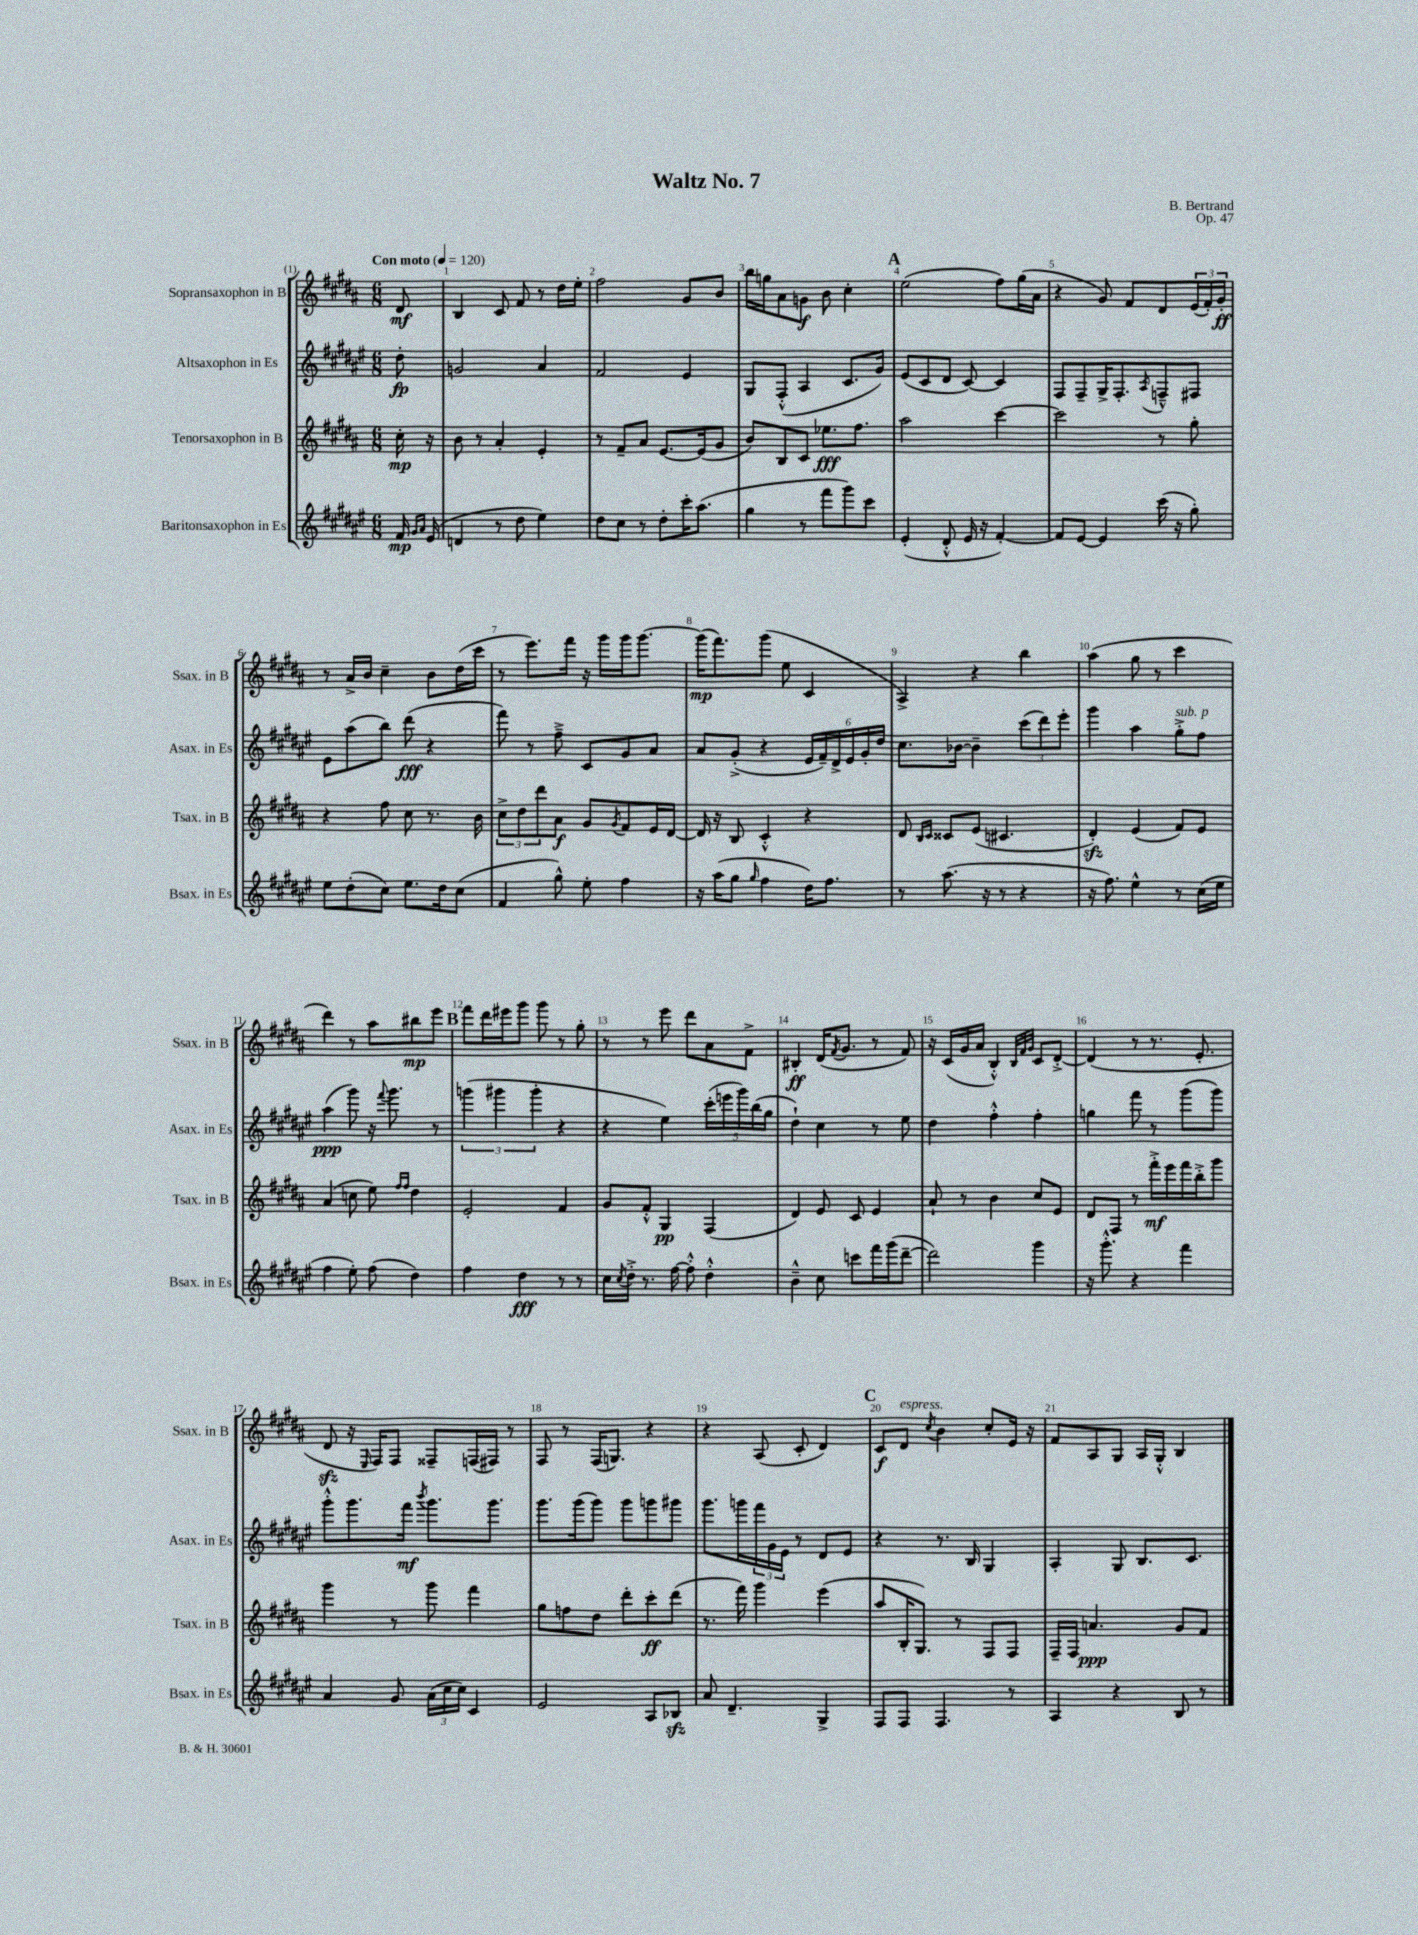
\header { title = "Waltz No. 7" composer = "B. Bertrand" opus = "Op. 47" }
<<
\new StaffGroup <<
\new Staff = "s0" \with { instrumentName = "Sopransaxophon in B" shortInstrumentName = "Ssax. in B" } {
    \clef treble \key b \major \numericTimeSignature \time 6/8 \partial 8 \tempo "Con moto" 4 = 120
    dis'8\mf |
    b4 cis'8 fis'8 r8 dis''16 e''16-. |
    fis''2 gis'8 b'8 |
    b''16 g''16 ais'8 g'8\f b'8 cis''4-. |
    \mark \markup { \bold "A" } e''2( fis''8) gis''16( ais'16 |
    r4 gis'8) fis'8 dis'8 \tuplet 3/2 { e'16( fis'16-.) gis'16-.\ff } |
    r8 ais'16-> b'16 cis''4-- b'8 dis''16( cis'''16 |
    r8 e'''8.) fis'''16 r16 gis'''16 gis'''16 gis'''8.~ |
    gis'''16\mp( fis'''8.) gis'''8( e''8 cis'4 |
    ais4->) r4 b''4 |
    ais''4( gis''8 r8 cis'''4 |
    dis'''4) r8 ais''8 bis''8\mp e'''8 |
    \mark \markup { \bold "B" } fis'''8 dis'''16 eis'''16 gis'''8 gis'''8 r8 gis''8-. |
    r8 r8 e'''8 dis'''8 ais'8 fis'8-> |
    bis4-.\ff dis'16( \acciaccatura { fis'8 } gis'8. r8 fis'8) |
    r16 cis'16( gis'16 ais'16 b4-.-^) \grace { b32 fis'32 gis'32 } cis'8 dis'8~-.-> |
    dis'4( r8 r8. e'8.-. |
    dis'8\sfz r16 \grace { e16 } fis16) fis8 fisis8-- f16( fis16) r8 |
    fis8 r8 fis16( g8.) r4 |
    r4 ais8( cis'8-. dis'4) |
    \mark \markup { \bold "C" } cis'8\f dis'8^\markup { \italic "espress." } \acciaccatura { cis''8 } b'4 cis''8-. e'16 r16 |
    fis'8 ais8 gis8 ais16 gis16-.-^ b4 \bar "|." |
}
\new Staff = "s1" \with { instrumentName = "Altsaxophon in Es" shortInstrumentName = "Asax. in Es" } {
    \clef treble \key fis \major \numericTimeSignature \time 6/8 \partial 8
    dis''8-.\fp |
    g'2 ais'4 |
    fis'2 eis'4 |
    gis8 fis8-.-^( ais4 cis'8. gis'16) |
    \mark \markup { \bold "A" } eis'8( cis'8 dis'8 cis'8~) cis'4 |
    fis8 fis8-- gis16-> fis8.-. \acciaccatura { ais8 } f8---^ fis8 |
    eis'8 ais''8( b''8) dis'''8\fff( r4 |
    fis'''8) r8 fis''8---> cis'8 gis'8 ais'8 |
    ais'8 gis'8-.->( r4 \tuplet 6/4 { eis'16 fis'16--) dis'16-> eis'16 gis'16-. dis''16 } |
    cis''8. bes'16~ bes'4-- \tuplet 3/2 { cis'''8( dis'''8) eis'''8-. } |
    gis'''4 ais''4 gis''8-.->^\markup { \italic "sub. p" } fis''8 |
    ais''4\ppp( gis'''8) r16 \appoggiatura { fis'''8 } gis'''8. r8 |
    \mark \markup { \bold "B" } \tuplet 3/2 { g'''4( gis'''4 gis'''4-. } r4 |
    r4 eis''4) \tuplet 5/4 { cis'''16-.( e'''16 gis'''16) b''16( gis''16 } |
    dis''4-!) cis''4 r8 eis''8 |
    dis''4 fis''4-.-^ fis''4-. |
    g''4 fis'''8 r8 gis'''8( gis'''8) |
    gis'''8-.-^ gis'''8. fis'''16\mf \acciaccatura { b'''8 } gis'''8. gis'''8. |
    gis'''8. gis'''16( gis'''8) gis'''8 g'''8 gis'''8 |
    gis'''8. g'''16 \tuplet 3/2 { fis'''16 gis'16 eis'16 } r8 dis'8 eis'8 |
    \mark \markup { \bold "C" } r4 r8. b16 gis4 |
    ais4-. gis8 b8. cis'8. \bar "|." |
}
\new Staff = "s2" \with { instrumentName = "Tenorsaxophon in B" shortInstrumentName = "Tsax. in B" } {
    \clef treble \key b \major \numericTimeSignature \time 6/8 \partial 8
    cis''16-.\mp r16 |
    b'8 r8 ais'4-. e'4-. |
    r8 fis'8-- ais'8 e'8.~ e'16( gis'8 |
    b'8) b8 cis'8 ees''8.\fff fis''8. |
    \mark \markup { \bold "A" } ais''2 cis'''4~ |
    cis'''2 r8 gis''8-. |
    r4 fis''8 cis''8 r8. b'16 |
    \tuplet 3/2 { cis''8-> dis''8 dis'''8 } ais'8\f gis'8 \acciaccatura { gis'8 } fis'8 e'16 dis'16~ |
    dis'16 r16 b8 cis'4-.-^ r4 |
    dis'8 \grace { b16 cis'16 } cisis'8 e'8( cis'4. |
    dis'4-.\sfz) e'4( fis'8) e'8 |
    ais'4( c''8 e''8) \grace { fis''16 fis''16 } dis''4 |
    \mark \markup { \bold "B" } e'2-. fis'4 |
    gis'8 fis'8-.-^ gis4\pp fis4( |
    dis'4) e'8 cis'8 e'4 |
    ais'8-! r8 b'4 cis''8 e'8 |
    dis'8 fis8 r8 fis'''16-.->\mf e'''16 fis'''16 b''16-.-> gis'''8 |
    gis'''4 r8 gis'''8 fis'''4 |
    gis''8 f''8 dis''8 dis'''8-. cis'''8-.\ff dis'''8( |
    r8. fis'''16) gis'''4 e'''4( |
    \mark \markup { \bold "C" } ais''8 b16-. gis8.) r8 fis8 fis8 |
    fis16-- fis16 a'4.\ppp gis'8 fis'8 \bar "|." |
}
\new Staff = "s3" \with { instrumentName = "Baritonsaxophon in Es" shortInstrumentName = "Bsax. in Es" } {
    \clef treble \key fis \major \numericTimeSignature \time 6/8 \partial 8
    fis'16\mp \grace { gis'16 ais'16 } eis'16( |
    d'4 r8 dis''8 eis''4) |
    dis''8 cis''8 r8 dis''8-. cis'''16-. ais''8.( |
    gis''4 r8 fis'''8 gis'''8) cis'''8 |
    \mark \markup { \bold "A" } eis'4-.( dis'8-.-^ eis'16 r16 fis'4~-.) |
    fis'8 eis'8~ eis'4 cis'''16( r16 gis''8-.) |
    eis''8 dis''8-.( cis''8) eis''8. dis''16 cis''8( |
    fis'4 gis''8-^) eis''8-. fis''4 |
    r16 ais''16( gis''8 \grace { gis''16 } fis''4 dis''16) fis''8. |
    r8 ais''8.( r16 r8 r4 |
    r16 fis''8.) eis''4-^ r8 cis''16( eis''16 |
    fis''4 eis''8-.) fis''8( dis''4) |
    \mark \markup { \bold "B" } fis''4 dis''4\fff r8 r8 |
    cis''16 \acciaccatura { cis''8 } dis''16-.-> r8. fis''16~ fis''8-.-^ dis''4-.-^ |
    b'4---^ cis''8 c'''8 fis'''16 gis'''16( dis'''8~-- |
    dis'''2) gis'''4 |
    r16 gis'''8.-.-^ r4 fis'''4 |
    ais'4 gis'8 \tuplet 3/2 { ais'16( cis''16 cis''16) } cis'4 |
    eis'2 ais8 bes8\sfz |
    ais'8 dis'4.-- gis4-> |
    \mark \markup { \bold "C" } fis8 fis8 fis4. r8 |
    ais4 r4 b8 r8 \bar "|." |
}
>>
>>
\layout { \context { \Score \override BarNumber.break-visibility = ##(#f #t #t) barNumberVisibility = #all-bar-numbers-visible } }
